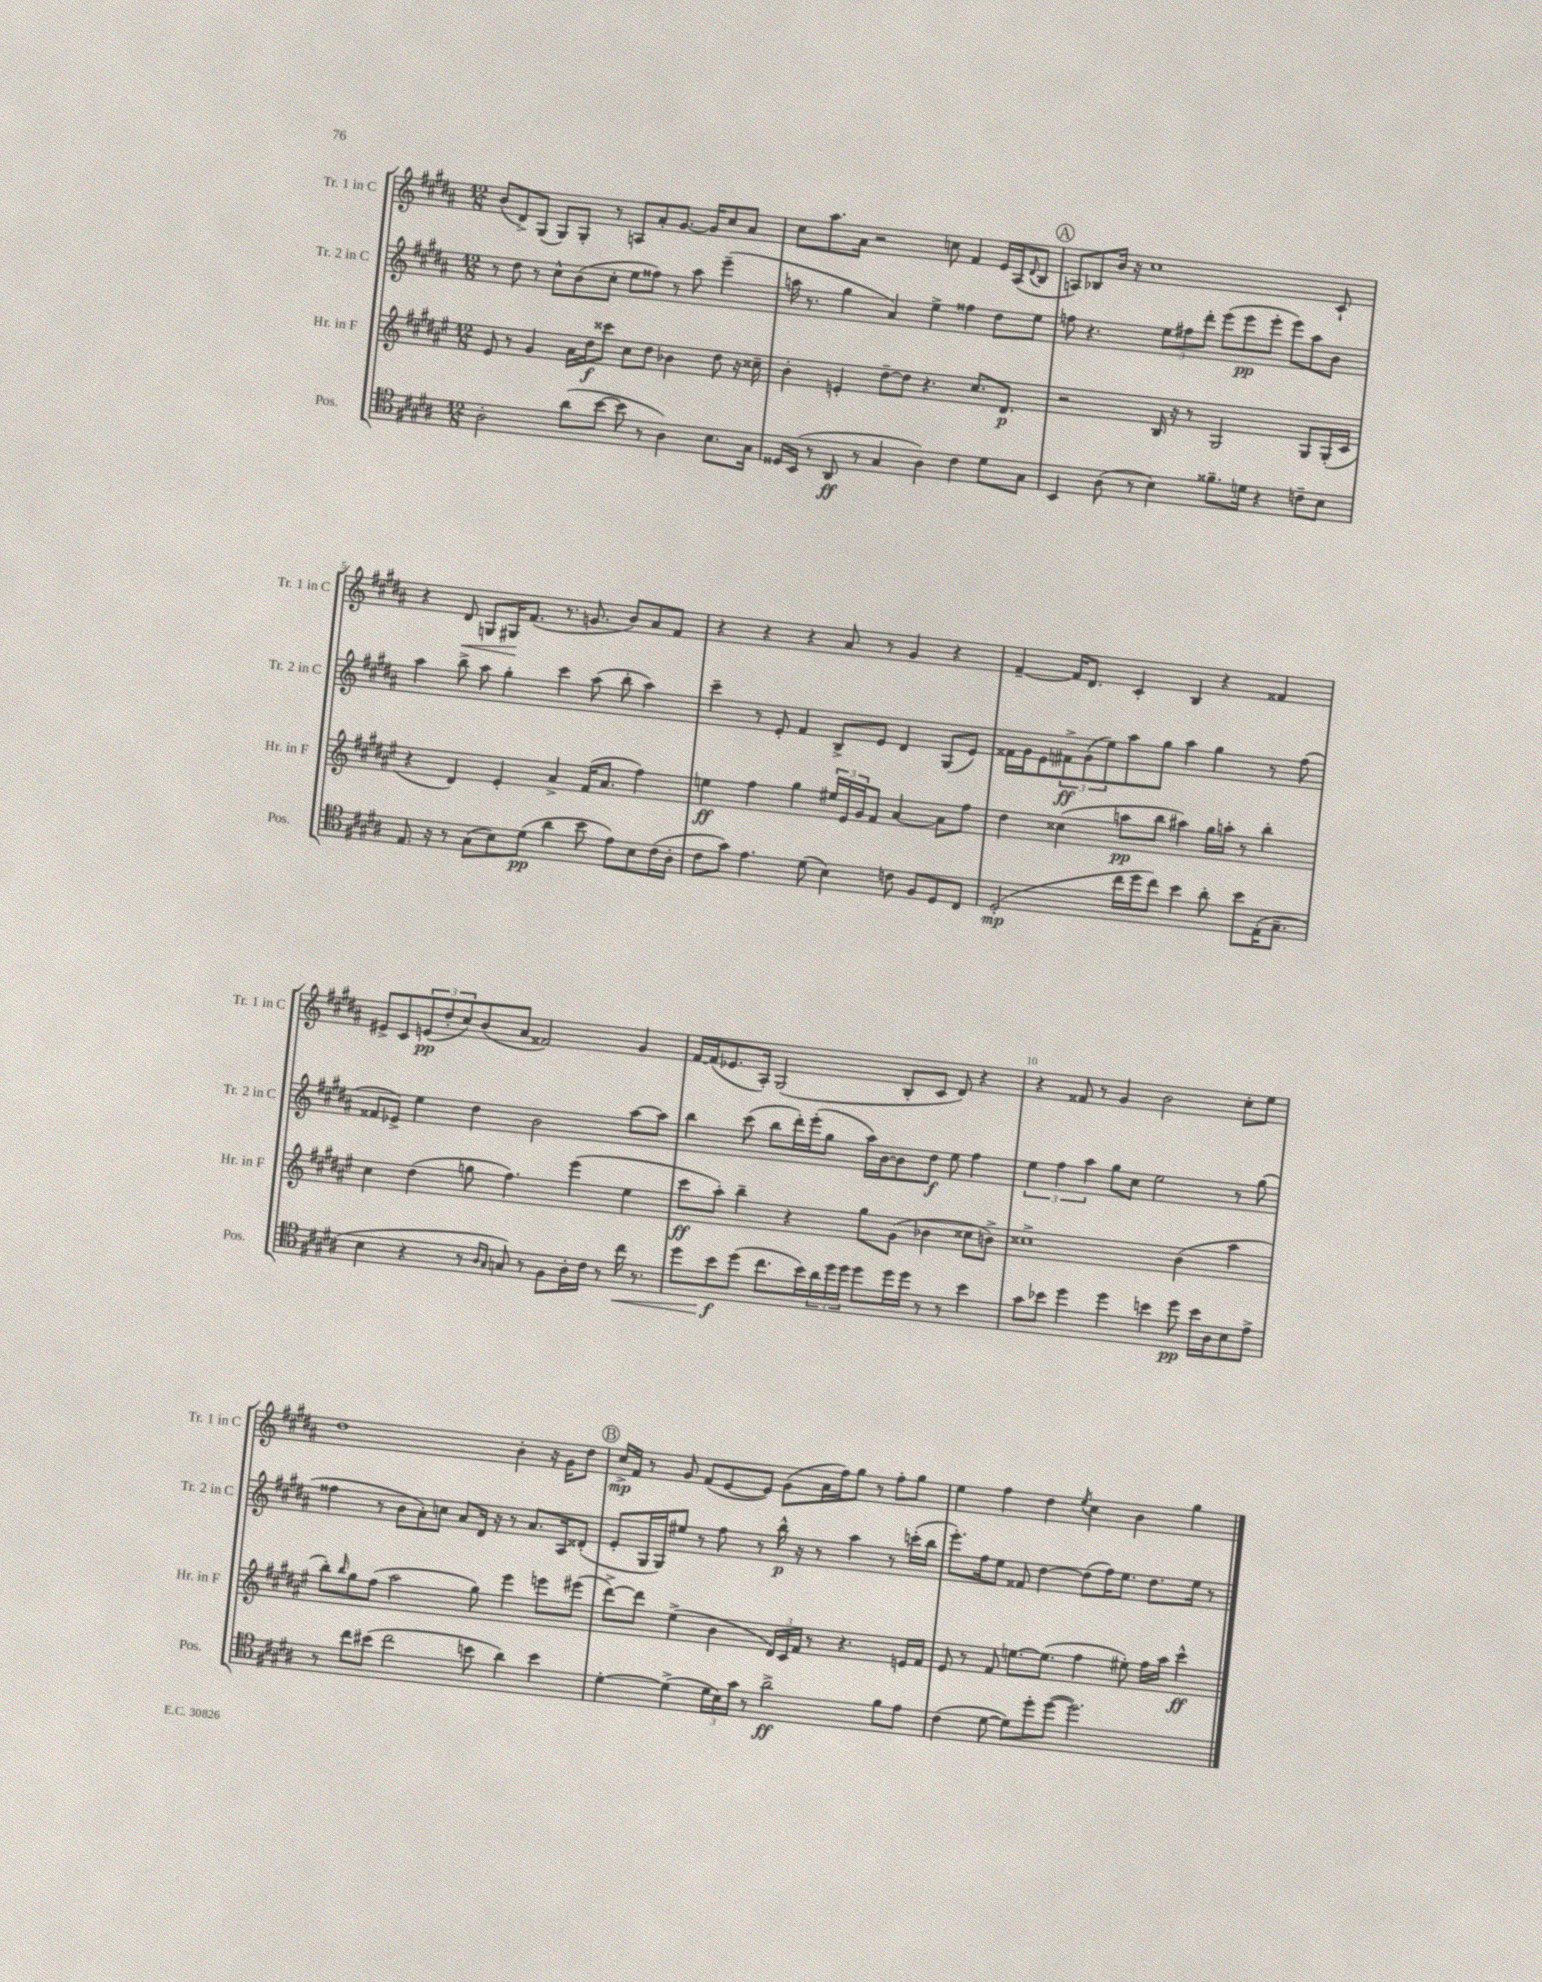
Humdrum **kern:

**kern	**kern	**kern	**kern
*staff4	*staff3	*staff2	*staff1
*clefC4	*clefG2	*clefG2	*clefG2
*k[f#c#g#d#a#]	*k[f#c#g#d#a#e#]	*k[f#c#g#d#a#]	*k[f#c#g#d#a#]
*M12/8	*M12/8	*M12/8	*M12/8
2A#'	8e#	8r	(8b
.	8r	8dd#	8d#^)
.	4g#	8r	(8G#
.	.	8cc#^^	8G#)
(8a#	16a#	(8b	8G#'
.	16dd#	.	.
[8b	8ccc##	8cc#'	8r
8b]	8cc#	8ee	8A
8r	8dd#	8ff##)	8a#'
4A#)	4b-	8r	[8.g#
.	.	8aa#	.
.	.	.	16g#]
8.B	8dd#	(4eee~	8cc#
.	16r	.	8a#
16G#	16cc##~	.	.
=	=	=	=
16D##	4b'	16aa	8cc#
(16BB	.	8.r	.
8r	.	.	8.aa#
8AA#	4e'	4gg#	.
.	.	.	16a#
8r	.	.	2r
4G#	[8dd#~	4a#)	.
.	8dd#]	.	.
4A#)	4.r	4ee^	.
.	.	.	8cc
4c#	.	4ff##	4f#
.	8.cc#	.	.
8d#	.	8dd#	16e
.	8.d#	.	(16A#
.	.	.	8qqd#
8G#	.	8ee	8B
=	=	=	=
4BB	2r	8ff	8A)
.	.	4.r	8B-
(8A#	.	.	16b
.	.	.	16r
8r	.	.	1cc#
4B)	16B	12ee	.
.	16r	.	.
.	.	12ff#	.
.	8r	.	.
.	.	12ddd#'	.
8.f##~	2G#	(8eee	.
.	.	8eee	.
16d	.	.	.
4r	.	8eee'	.
.	.	8eee)	.
8c~	8G#	8aa#	.
8B	(16G#'	8b	8c#`
.	16c#	.	.
=	=	=	=
8.E	4r	4aa#	4r
16r	.	.	.
8r	4d#)	8bb^	8d#
(8G#	.	8aa#	8G
8B)	4e#'	4gg#'	16G#
.	.	.	(8.f#
(8d#	.	.	.
4a#	4a#^	4ccc#	8.r
.	.	.	8.g
8b	(16f#	(8aa#	.
.	8.a#	.	.
8e)	.	8bb'	8b)
8B	4ff#)	4aa#)	8a#
(16c#	.	.	8f#
16A#'	.	.	.
=	=	=	=
8c#	4ee	4ccc#~	4r
8g#)	.	.	.
4.e	4ff#	8r	4r
.	.	8e'	.
.	4gg#	4f#	4r
(8d#	.	.	.
4B)	24ee#	8B^	8a#
.	24e#	.	.
.	24g#	.	.
.	8f#	8e	8r
8c	[4a#	4d#	4g#
8F#	.	.	.
8D#	8a#]	(8G#	4r
8C#	8ff#	8e)	.
=	=	=	=
(2D#'	4dd#	16f##	[4f#~
.	.	16g#	.
.	.	8e	.
.	(4cc##	12f#^	16f#]
.	.	.	8.d#
.	.	(12g#	.
.	.	12ee)	.
16cc#	8aa	8aa#	4c#'
16dd#	.	.	.
8cc#)	8bb	8gg#	.
4b	4aa#)	4aa#	4B
8a#'	16gg#	4gg#	4r
.	16aa'	.	.
8b	8r	.	.
(16E'	4bb'	8r	4f##
8.G#~	.	.	.
.	.	(8ff#	.
=	=	=	=
4B	4cc#	8f##	8e#^
.	.	8e-^)	8c#
4r	(4dd#	4ee	(12e
.	.	.	12dd#'
.	.	.	12cc#)
8r	8gg	4dd#	(8b
16qqA#	.	.	.
16qqG#	.	.	.
8G)	4.ff#)	.	8a#
8r	.	2b	2f##)
8F#	.	.	.
16A#'	(4eee#	.	.
16c#	.	.	.
8r	.	.	.
16cc#	4ee#	[8aa#	4g#
8.r	.	.	.
.	.	8aa#]	.
=	=	=	=
8dd#	8ccc#	4bb	[16f#
.	.	.	(16f#]
8b	8aa#')	.	8.e-
(8dd#	4bb~	(8ccc#	.
.	.	.	16A#')
8.cc#	.	8bb	(2G#
.	4r	16ddd#')	.
16b)	.	(16eee'	.
24a#	.	8gg#	.
24dd#	.	.	.
24dd#	.	.	.
8dd#	8gg#	16aa#)	.
.	.	[16b	.
16dd#	(8g#	8b]	8B'
16dd#	.	.	.
8r	4b-	8dd#	8c#
8r	.	8ee	8d#)
4b	8cc##	4ff#	4r
.	8b^)	.	.
=	=	=	=
8g#	1cc##^	6ee	4r
8b-	.	.	.
.	.	6ff#	.
4dd#	.	.	8f##
.	.	6aa#	.
.	.	.	8r
4dd#	.	8gg#	4g#
.	.	8cc#	.
4b	.	2ee	2b
8dd#	(4b	.	.
16b	.	.	.
16A#	.	.	.
8B	4aa#	8r	8cc#'
8e^	.	(8gg#	8ee
=	=	=	=
8r	8bb')	4ff##	1dd#
.	16qqbb	.	.
8cc#	8gg#	.	.
(8b#	(8ff#	8r	.
2cc#	2aa#	8b	.
.	.	8a#')	.
.	.	8cc	.
.	.	8a#	.
8b	8gg#)	16d#	.
.	.	16r	.
4a#)	4eee#	8r	4b'
.	.	8.a#	.
4b	8eee	.	16r
.	.	16A#	16g#
.	(8eee#	(8d##'	8dd#
=	=	=	=
[4d#'	[8ddd#^)	8e'	16cc#^
.	.	.	16f#
.	8ddd#]	16G#	8r
.	.	16G#)	.
(4d#^]	(4ee#^	8ee#	8g#
.	.	8r	(8f#
24d#	4b	8ff#	[8e
24B)	.	.	.
24g#	.	.	.
8r	.	8r	8e])
2a#^	24d#)	16bb^^	(8g#
.	24c#	.	.
.	.	16r	.
.	24f#	.	.
.	8r	8r	16a#
.	.	.	16ff#)
.	4.r	4aa#	8gg#
.	.	.	8r
8f#	.	8r	8ff#'
8e	16e	(16ccc'	8gg#
.	16f#	16bb	.
=	=	=	=
(4c#	8e#	8.eee')	4ee
.	8r	.	.
.	.	16ff#	.
[8d#	8f#	8ee	4ff#
8d#])	[8.ee	8f##	.
8dd#'	.	[4dd#	4dd#
.	(8.ee]	.	.
([8dd#	.	.	.
.	.	.	8qee
2.dd#])	4ff#	(8dd#]	4cc#
.	.	16ff#)	.
.	.	8.ee	.
.	8ee#')	.	4b
.	16ff#	8.dd#	.
.	16aa#	.	.
.	4ccc#^^	.	4gg#
.	.	16ee	.
.	.	8r	.
==	==	==	==
*-	*-	*-	*-
